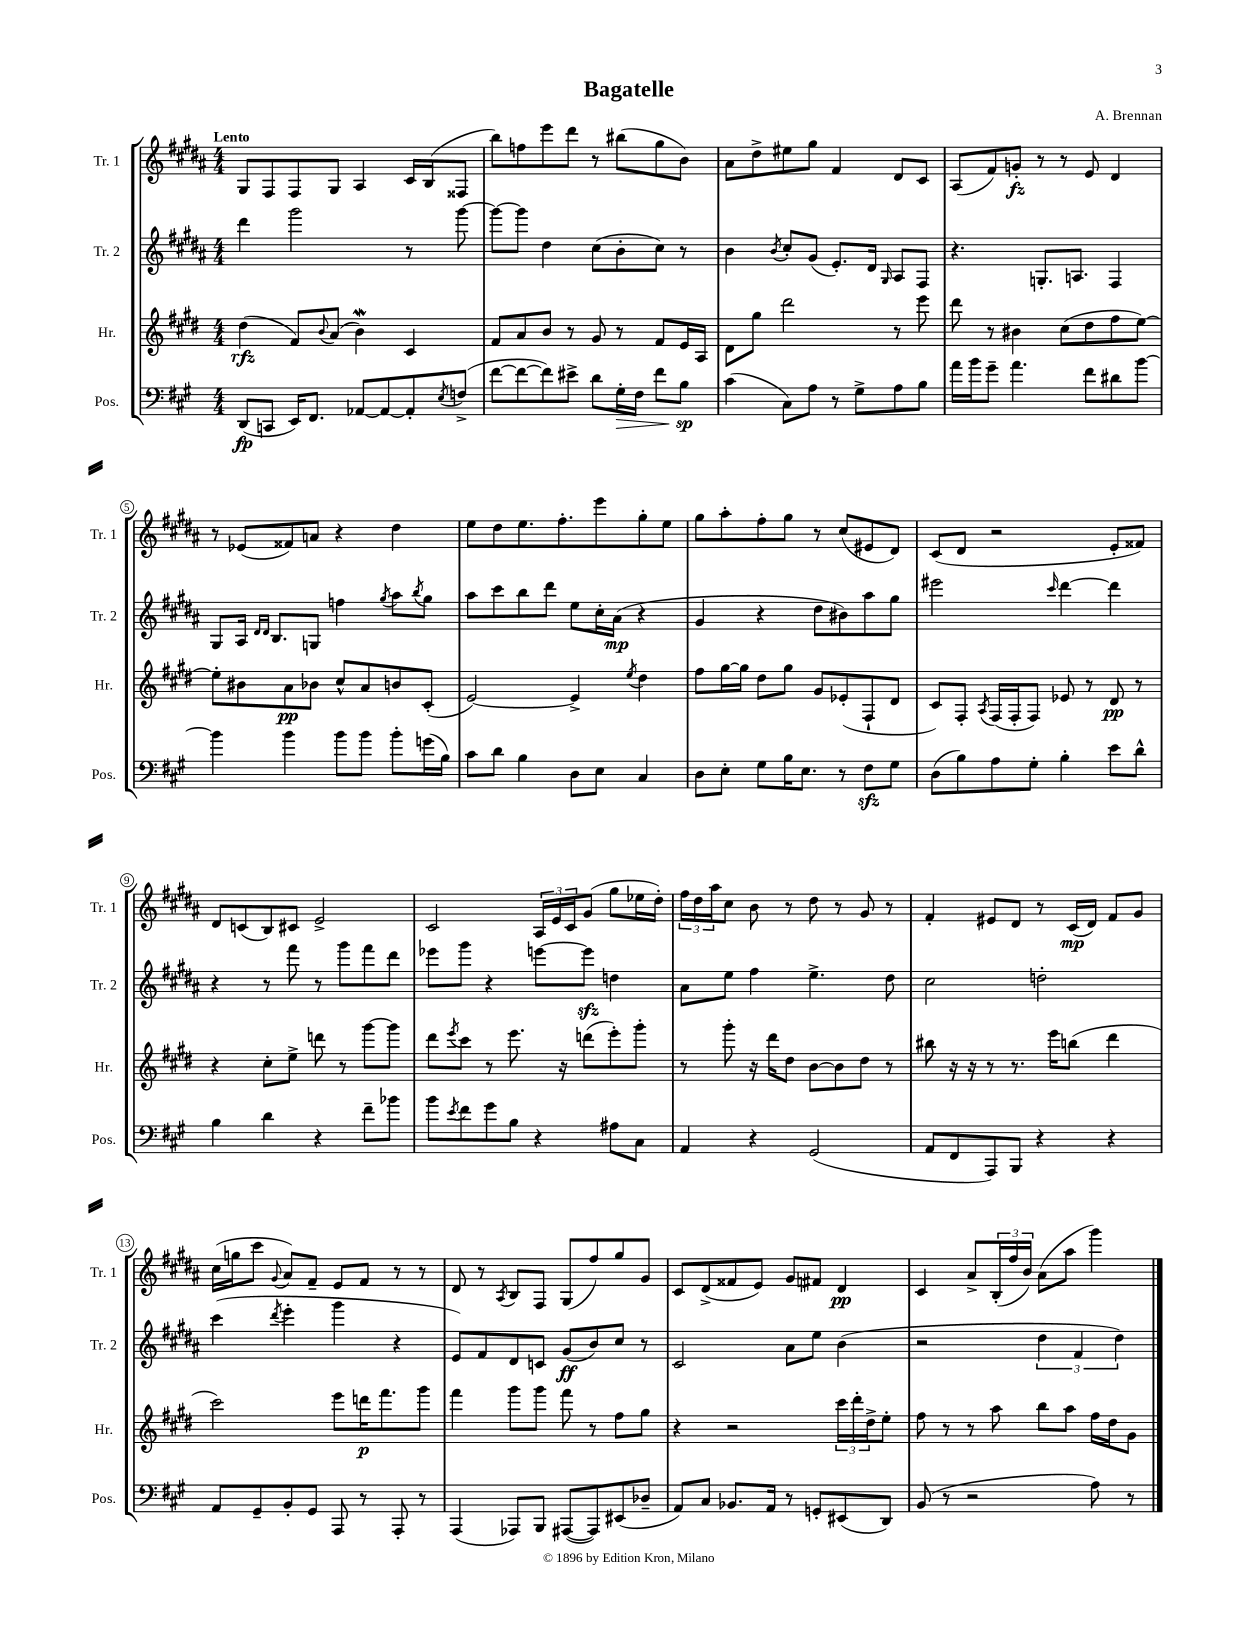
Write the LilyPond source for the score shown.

\header { title = "Bagatelle" composer = "A. Brennan" }
<<
\new StaffGroup <<
\new Staff = "s0" \with { instrumentName = "Tr. 1" shortInstrumentName = "Tr. 1" } {
    \clef treble \key b \major \numericTimeSignature \time 4/4 \tempo "Lento"
    gis8 fis8 fis8 gis8 ais4 cis'16 b16( fisis8 |
    b''8) f''8 e'''8 dis'''8 r8 bis''8( gis''8 b'8) |
    ais'8 dis''8-> eis''8 gis''8 fis'4 dis'8 cis'8 |
    ais8( fis'8) g'8-.\fz r8 r8 e'8 dis'4 |
    r8 ees'8( fisis'8) a'8 r4 dis''4 |
    e''8 dis''8 e''8. fis''8.-. e'''8 gis''8-. e''8 |
    gis''8 ais''8-. fis''8-. gis''8 r8 cis''8( eis'8 dis'8) |
    cis'8( dis'8 r2 e'8-. fisis'8) |
    dis'8 c'8( b8) cis'8 e'2-> |
    cis'2 \tuplet 3/2 { ais16 e'16 cis'16 } gis'8( gis''8 ees''16 dis''16-.) |
    \tuplet 3/2 { fis''16 dis''16 ais''16 } cis''8 b'8 r8 dis''8 r8 gis'8 r8 |
    fis'4-. eis'8 dis'8 r8 cis'16\mp( dis'16) fis'8 gis'8 |
    cis''16( g''16 cis'''8 \appoggiatura { gis'8 } ais'8) fis'8-- e'8 fis'8 r8 r8 |
    dis'8 r8 \acciaccatura { ais8 } b8 fis8 gis8( fis''8) gis''8 gis'8 |
    cis'8 dis'8->( fisis'8 e'8) gis'8 fis'8 dis'4\pp |
    cis'4 ais'8-> \tuplet 3/2 { b16-.( fis''16 b'16) } ais'8( ais''8 gis'''4) \bar "|." |
}
\new Staff = "s1" \with { instrumentName = "Tr. 2" shortInstrumentName = "Tr. 2" } {
    \clef treble \key b \major \numericTimeSignature \time 4/4
    dis'''4 gis'''2 r8 gis'''8~ |
    gis'''8~ gis'''8 dis''4 cis''8( b'8-. cis''8) r8 |
    b'4 \acciaccatura { b'8 } cis''8-. gis'8( e'8.-.) dis'16 \grace { gis16 } ais8 fis8 |
    r4. g8.-. a8. fis4 |
    gis8 ais16 \grace { dis'16 dis'16 } b8. g8 f''4 \acciaccatura { gis''8 } ais''8 \acciaccatura { b''8 } gis''8 |
    ais''8 cis'''8 b''8 dis'''8 e''8 cis''16-. ais'16\mp( r4 |
    gis'4 r4 dis''8 bis'8) ais''8 gis''8 |
    eis'''2 \grace { cis'''16 } dis'''4~ dis'''4 |
    r4 r8 fis'''8 r8 gis'''8 fis'''8 dis'''8 |
    ees'''8 gis'''8 r4 e'''8~ e'''8\sfz d''4 |
    ais'8 e''8 fis''4 e''4.-> dis''8 |
    cis''2 d''2-. |
    cis'''4( \acciaccatura { dis'''8 } e'''4-. gis'''4 r4 |
    e'8) fis'8 dis'8 c'8 gis'8\ff( b'8) cis''8 r8 |
    cis'2 ais'8 e''8 b'4( |
    r2 \tuplet 3/2 { dis''4 fis'4 dis''4) } \bar "|." |
}
\new Staff = "s2" \with { instrumentName = "Hr." shortInstrumentName = "Hr." } {
    \clef treble \key e \major \numericTimeSignature \time 4/4
    dis''4\rfz( fis'8) \appoggiatura { b'8 } a'8( b'4\mordent) cis'4 |
    fis'8 a'8 b'8 r8 gis'8 r8 fis'8 e'16 a16 |
    dis'8 gis''8 dis'''2 r8 e'''8 |
    dis'''8 r8 bis'4 cis''8( dis''8 fis''8 e''8~) |
    e''8-. bis'8 a'8\pp bes'8 cis''8-^ a'8 b'8 cis'8-.( |
    e'2~) e'4-> \acciaccatura { e''8 } dis''4 |
    fis''8 gis''16~ gis''16 dis''8 gis''8 gis'8 ees'8-.( fis8-! dis'8 |
    cis'8) fis8-. \acciaccatura { a8 } fis16( fis16-. fis8) ees'8 r8 dis'8\pp r8 |
    r4 cis''8-. e''8-> d'''8 r8 gis'''8~ gis'''8 |
    dis'''8 \acciaccatura { e'''8 } cis'''8 r8 e'''8. r16 d'''8( e'''8-.) gis'''8-. |
    r8 gis'''8-. r16 dis'''16 dis''8 b'8~ b'8 dis''8 r8 |
    bis''8 r16 r16 r8 r8. e'''16 b''8( dis'''4 |
    cis'''2) e'''8 d'''16\p fis'''8. gis'''8 |
    fis'''4 gis'''8 gis'''8 fis'''8 r8 fis''8 gis''8 |
    r4 r2 \tuplet 3/2 { cis'''16 dis'''16-. dis''16-> } e''8-. |
    fis''8 r8 r8 a''8 b''8 a''8 fis''16 dis''16 gis'8 \bar "|." |
}
\new Staff = "s3" \with { instrumentName = "Pos." shortInstrumentName = "Pos." } {
    \clef bass \key a \major \numericTimeSignature \time 4/4
    d,8\fp( c,8 e,16) fis,8. aes,8~ aes,8~ aes,8-. \acciaccatura { e8 } f8->( |
    fis'8~ fis'8~ fis'8) eis'8-> d'8 gis16-.\> fis16 fis'8 b8\sp\! |
    cis'4( cis8) a8 r8 gis8-> a8 b8 |
    a'16 b'16 gis'8-- a'4. fis'8 dis'8 b'8~ |
    b'4 b'4 b'8 b'8 b'8-. g'16( b16) |
    cis'8 d'8 b4 d8 e8 cis4 |
    d8 e8-. gis8 b16 e8. r8 fis8\sfz gis8 |
    d8( b8) a8 gis8-. b4-. e'8 d'8-^ |
    b4 d'4 r4 fis'8-- bes'8 |
    b'8 \acciaccatura { e'8 } fis'8 gis'8 b8 r4 ais8 cis8 |
    a,4 r4 gis,2( |
    a,8 fis,8 a,,8) b,,8 r4 r4 |
    a,8 gis,8-- b,8-. gis,8 a,,8 r8 a,,8-. r8 |
    a,,4( aes,,8) b,,8 ais,,8~( ais,,8) eis,8( des8-- |
    a,8) cis8 bes,8. a,16 r8 g,8-. eis,8( d,8) |
    b,8( r8 r2 a8) r8 \bar "|." |
}
>>
>>
\layout { \context { \Score \override BarNumber.stencil = #(make-stencil-circler 0.1 0.3 ly:text-interface::print) } }
